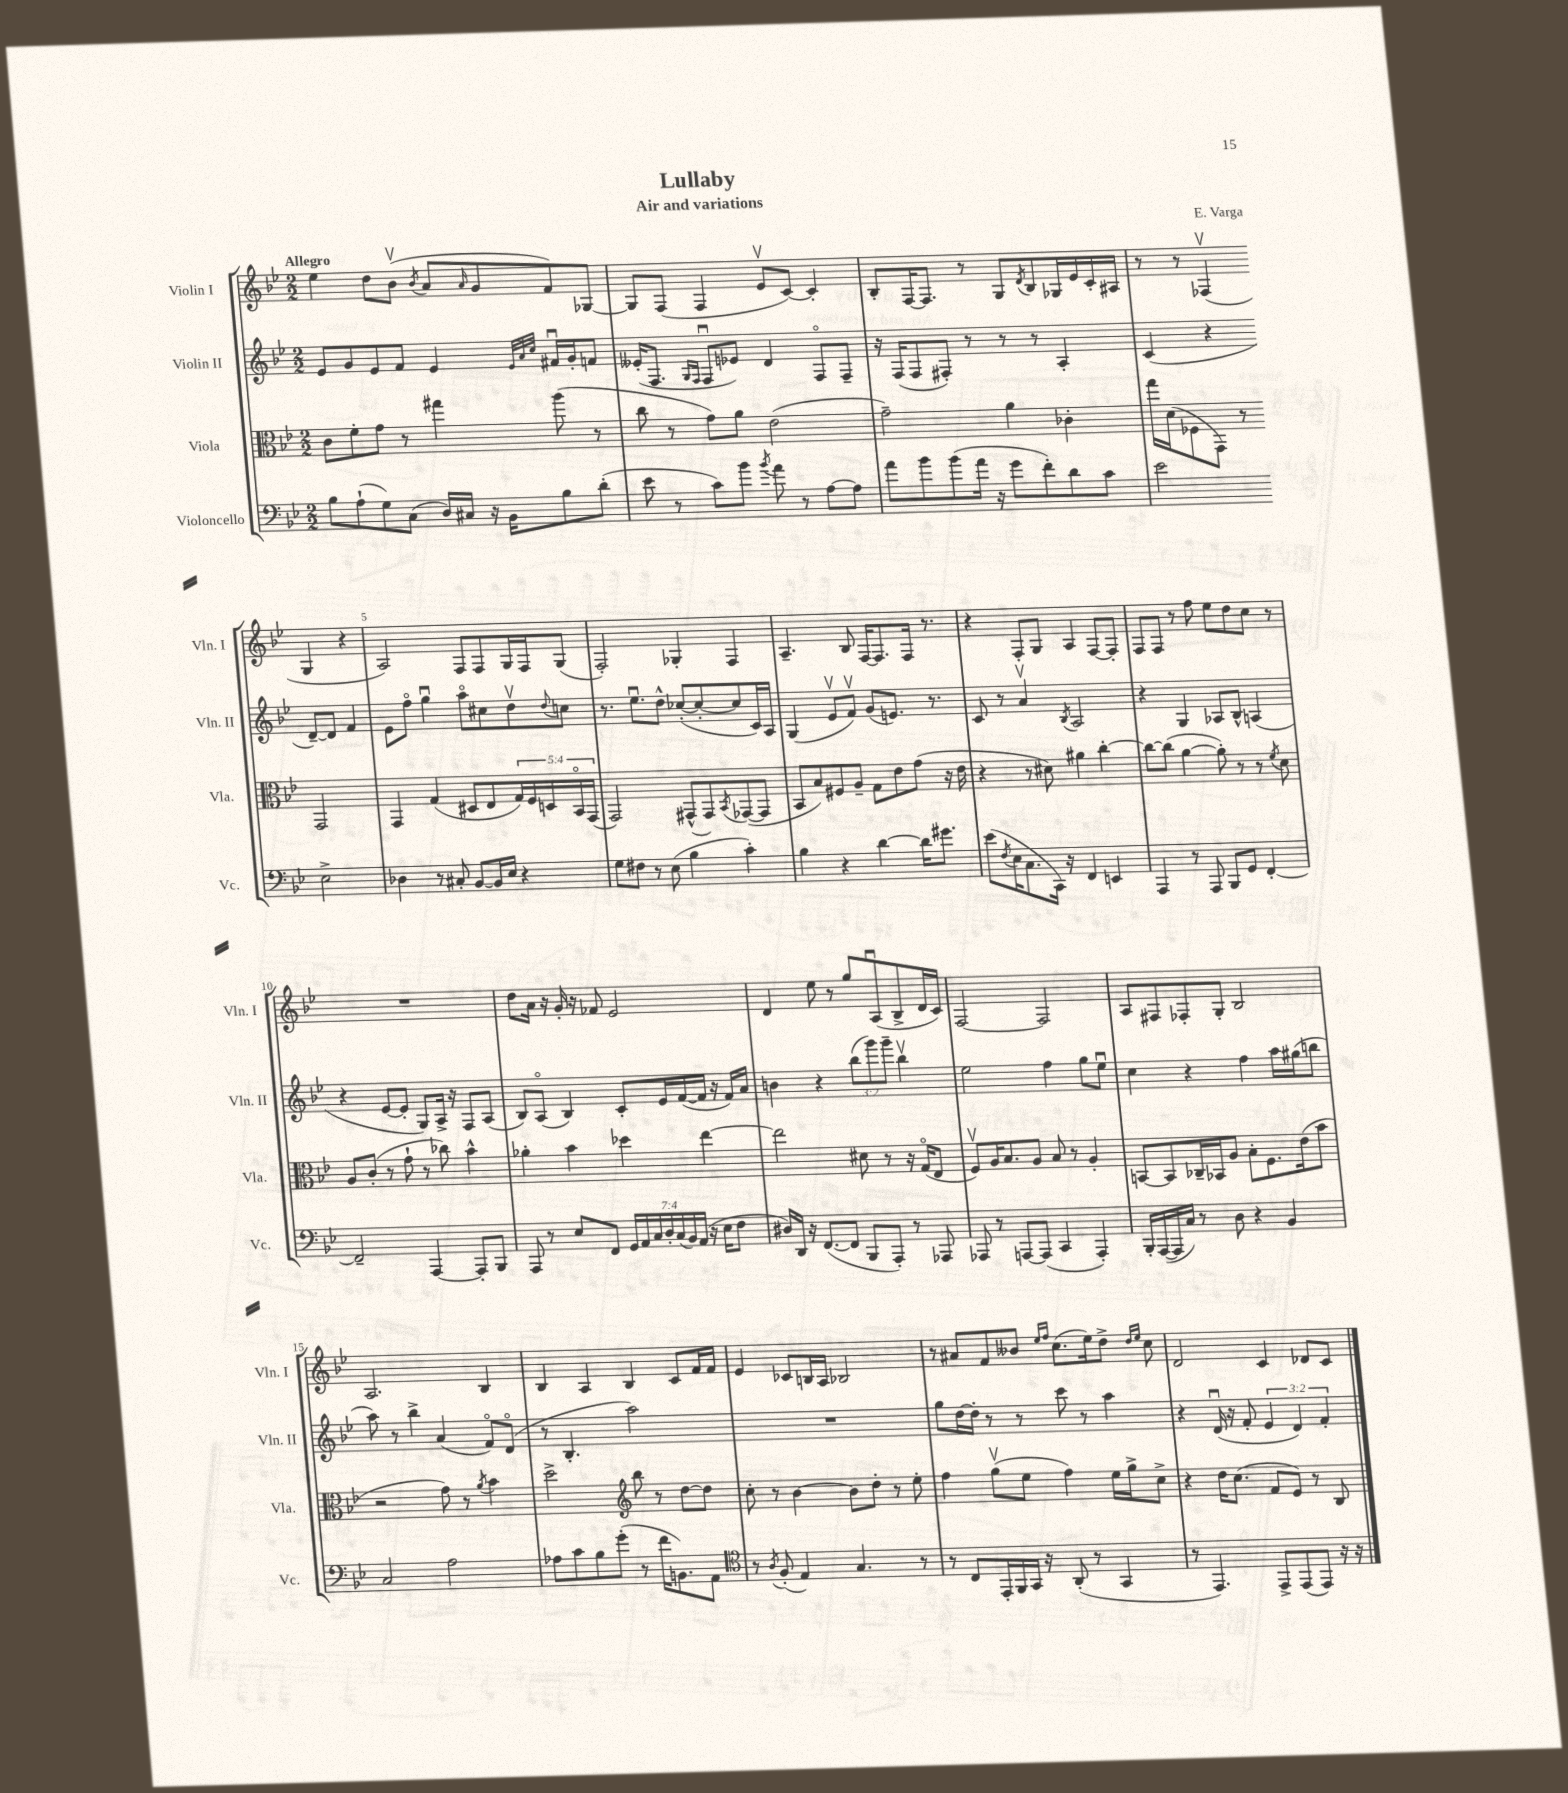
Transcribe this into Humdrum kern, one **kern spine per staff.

**kern	**kern	**kern	**kern
*staff4	*staff3	*staff2	*staff1
*clefF4	*clefC3	*clefG2	*clefG2
*k[b-e-]	*k[b-e-]	*k[b-e-]	*k[b-e-]
*M2/2	*M2/2	*M2/2	*M2/2
8B-\L	8c\L	8e-/L	4ee-\
(8A`\	8f'\	8g/	.
8G\)	8g\J	8e-/	8dd\L
(8C\J	8r	8f/J	(8b-v\J
.	.	.	8qb-/
16D/LL)	4gg#\	4e-/	8a/L
16C#/JJ	.	.	.
.	.	.	16qqa/
16r	.	.	8g/
16BB-\LK	.	.	.
.	.	32qqe-/LLL	.
.	.	32qqa/	.
.	.	32qqcc/JJJ	.
8B-\	(8aa\	16f#u/LL	8f/)
.	.	16g'/J	.
(8d'\J	8r	8f/J	[8G-/J
=	=	=	=
8e-\	8cc\	(16e--'/LK	8G-/]L
.	.	8.F/J	.
8r	8r	.	(8F/J
.	.	16qqG/LL	.
.	.	16qqF/JJ	.
8c\L)	8g\L)	8Fu/L	4F/
8b-\J	8a\J	8e-/J)	.
8qb-/	.	.	.
8a\	(2e-\	4d/	8e-v/L
8r	.	.	[8c/J)
[8A\L	.	8Fo/L	4c'/]
8A\]J	.	8F~/J	.
=	=	=	=
8a\L	2g~\)	16r	8B-'/L
.	.	(16F/LK	.
8b-\	.	8F/	[16F/K
.	.	.	8.F/]J
(8b-\	.	8F#'/J)	.
16a\Jk	.	8r	8r
16r	.	.	.
8g\L	4a\	8r	8G/L
.	.	.	8qd/
8f'\)	.	8r	8B-/
8d\	4c-'\	4A'/	16G-/L
.	.	.	16e-/
8c\J	.	.	16c'/
.	.	.	16A#/JJ
=	=	=	=
2e-\	16gg\LL	(4c/	8r
.	(16d\J	.	.
.	8F-\	.	8r
.	8GG\J)	4r	(4F-v/
.	8r	.	.
2E-^\	2GG/	[8d~/L)	4G/
.	.	8d/]J	.
.	.	4f/	4r
=	=	=	=
4D-\	4GG/	8e-\L	2A/)
.	.	8ffo\J	.
8r	(4G/	4ggu\	.
8C#'/	.	.	.
[8BB-/L	8D#/L	8aao\L	8F/L
16BB-/]L	8E-/	8cc#\	8F/
16E-/JJ	.	.	.
4r	20G/L)	8ddv\	16G/L
.	20F/	.	.
.	.	.	16F/J
.	20D/	.	.
.	.	8qqdd/	.
.	.	8cc\J	(8G/J
.	20BB-o/	.	.
.	(20GG/JJ	.	.
=	=	=	=
8G\L	2GG/)	8.r	2F'/)
8F#\J	.	.	.
.	.	8.ee-u\L	.
8r	.	.	.
(8E-\	.	8dd^^\J	.
4B-\	(8GG#^^/L	([8cc-'/L	4G-'/
.	8GG#/)	8cc-'/_	.
.	8qBB-/	.	.
4c'\)	([8GG-/	8cc-/]	4F/
.	8GG-/]J	16c/L)	.
.	.	16A/JJ	.
=	=	=	=
4B-\	8BB-/L	(4G/	4.A~/
.	8B-/)	.	.
4r	8F#/	8e-v/L	.
.	8A~/J	8fv/J)	8B-/
[4d\	8G\L	(8g/L	[16F/LK
.	.	.	8.F/]
.	8e-\	8.e/J)	.
16d\]LK	(8g\J	.	16F/Jk
8.g#\J	.	8.r	8.r
.	16r	.	.
.	16e-\	.	.
=	=	=	=
(8e-\L	4r	8c/	4r
8qF/	.	.	.
16E-\K	.	8r	.
8.C\	.	.	.
.	8r	4av/	8F'/L
16CC\Jk)	8d#\)	.	8G/J
16r	.	.	.
.	.	8qB-/	.
4FF/	4a#\	2A/	4A/
4EE/	[4cc'\	.	[8F/L
.	.	.	8F'/]J
=	=	=	=
4AAA/	8cc\_L	4r	8F/L
.	(8cc\]J	.	8F/J
8r	[4a\	4G/	8r
8AAA/	.	.	8ff\
8BBB-/L	8a'\])	8A-/L	8ee-\L
8GG/J	8r	8B-^^/J	8dd\
[4FF'/	8r	(4A/	8cc\J
.	8qf/	.	.
.	8d\	.	8r
=	=	=	=
2FF~/]	8A/L	4r	1r
.	(8c'/J	.	.
.	8r	[8e-/L	.
.	8g`\	8e-'/]J	.
[4AAA/	8r	8G/L)	.
.	8cc-\)	16A^/Jk	.
.	.	16r	.
8AAA'/]L	4b-^^\	8F/L	.
8BBB-/J	.	(8A/J	.
=	=	=	=
8AAA/	4a-'\	8B-/L)	8dd\L
8r	.	(8Ao/J	16a\Jk
.	.	.	16r
8E-/L	4b-\	4B-/)	16g'/
.	.	.	16r
8FF/J	.	.	8f-/
28GG/LL	4dd-\	8c'/L	2e-/
28AA/	.	.	.
28C/	.	.	.
28D'/	.	.	.
.	.	16e-/L	.
(28C/	.	.	.
28BB-/)	.	.	.
.	.	([16f/	.
(28AA/JJ	.	.	.
16r	[4ee-\	16f/]JJ	.
16E-\LK	.	16r	.
8F\J	.	16f/LL)	.
.	.	16a/JJ	.
=	=	=	=
16D#/LL)	2ee-\]	4b\	4d/
16DD/JJ	.	.	.
16r	.	.	.
([8.FF/L	.	.	.
.	.	4r	8ee-\
8FF/]J	.	.	8r
8BBB-/L	8d#\	(12bb-\L	8gg/L
.	.	12ggg\)	.
8AAA'/J)	8r	.	(8Au/
.	.	12ggg~\J	.
8r	16r	4bb-v\	8B-^/
.	(16Go/LK	.	.
8AAA-/	8E-/J	.	16d/L
.	.	.	16c/JJ)
=	=	=	=
8AAA-/	8Fv/L)	2ee-\	[2F/
8r	16A/K	.	.
.	8.B-/	.	.
[8AAA/L	.	.	.
(8AAA/]J	8A/J	.	.
4CC/	8B-/	4ff\	2F/]
.	8r	.	.
4AAA'/)	4A'/	8gg\L	.
.	.	8ee-u\J	.
=	=	=	=
16BBB-'/LL	[8BB/L	4cc\	8A/L
([16AAA/	.	.	.
16AAA/]	8BB/]	.	8F#/
16C/JJ)	.	.	.
8r	16C-~/L	4r	8F-'/
.	16BB-/J	.	.
8D\	8A/J	.	8G'/J
4r	8B-'\L	4ff\	2B-/
.	8.F\	.	.
4BB-/	.	16aa\LL	.
.	(16e-\k	(16gg#\J	.
.	8b-\J	8bb\J	.
=	=	=	=
2C/	2r	8aa\)	2.A/
.	.	8r	.
.	.	4bb-^\	.
2A\	8g\)	(4a/	.
.	8r	.	.
.	8qa/	.	.
.	4b-\	8fo/L)	4B-/
.	.	(8do/J	.
=	=	=	=
8A-\L	2dd^\	8r	4B-/
8c\	.	4.B-'/	.
8B-\	.	.	4A/
(8g'\J	.	.	.
*	*clefG2	*	*
8r	8bb-\	2aa\)	4B-/
16f\LK	8r	.	.
8.BB\)	.	.	.
.	[8dd\L	.	8c/L
8AA\J	8dd\]J	.	16f/L
.	.	.	16f/JJ
=	=	=	=
*clefC4	*	*	*
8r	8cc'\	1r	4e-/
8qA/	.	.	.
(8F'/	8r	.	.
4E-/)	[4b-\	.	8c-/L
.	.	.	16B/L
.	.	.	16A/JJ
4.G/	8b-\]L	.	2B-/
.	8dd'\J	.	.
.	8r	.	.
8r	8ee-'\	.	.
=	=	=	=
8r	4ff\	8gg\L	8r
8C/L	.	[16dd\L	8a#/L
.	.	16dd'\]JJ	.
16EE-'/L	(8ggv\L	8r	8f/
16FF/	.	.	.
16GG/JJ	8ee-\J	8r	8b--/J
16r	.	.	.
.	.	.	16qqee-/LL
.	.	.	16qqff/JJ
(8AA'/	4ff\)	8ccc\	(8.cc\L
8r	.	8r	.
.	.	.	16ee-\k)
4GG/	16ee-\LL	4aa\	8dd^\J
.	16gg^\J	.	.
.	.	.	16qqdd/LL
.	.	.	16qqee-/JJ
.	8cc^\J	.	8cc\
=	=	=	=
8r	4r	4r	2d/
4.EE-/)	.	.	.
.	16dd\LK	(16du/	.
.	(8.cc\J	16r	.
.	.	8f'/	.
8EE-^/L	8f/L	6e-/	4c/
(8EE-/	8e-/J)	.	.
.	.	6d/)	.
8EE-/J)	8r	.	8d-/L
.	.	6f'/	.
16r	8B-/	.	8c/J
16r	.	.	.
==	==	==	==
*-	*-	*-	*-
